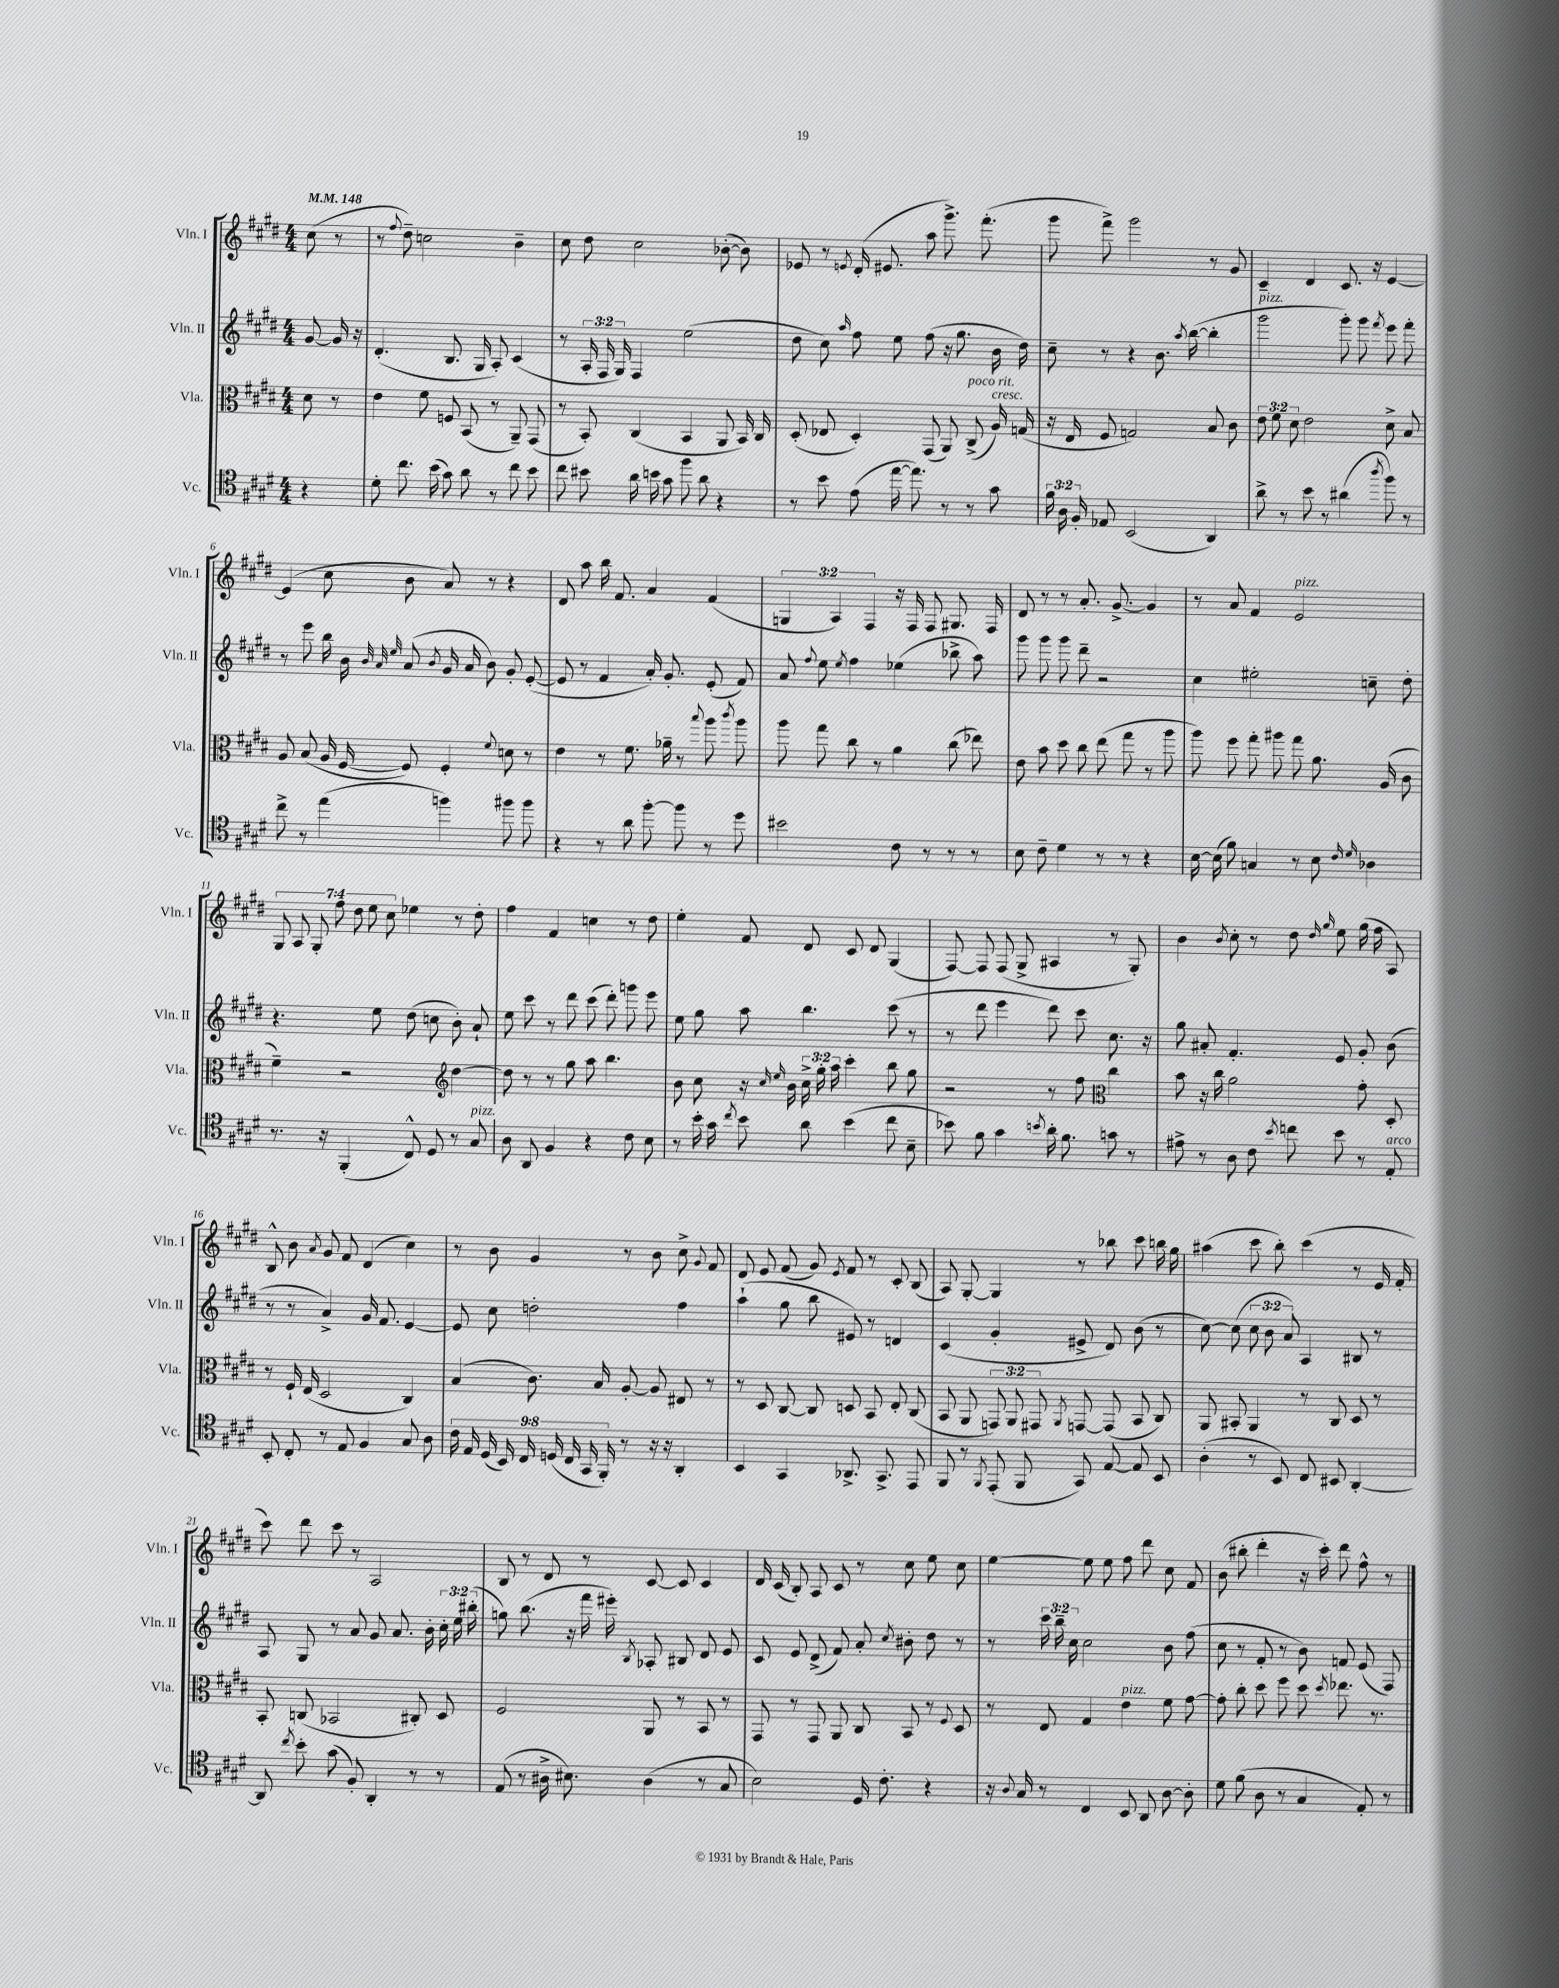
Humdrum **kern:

**kern	**kern	**kern	**kern
*part4	*part3	*part2	*part1
*staff4	*staff3	*staff2	*staff1
*I"Vc.	*I"Vla.	*I"Vln. II	*I"Vln. I
*I'Vc.	*I'Vla.	*I'Vln. II	*I'Vln. I
*clefC4	*clefC3	*clefG2	*clefG2
*k[f#c#g#d#]	*k[f#c#g#d#]	*k[f#c#g#d#]	*k[f#c#g#d#]
*M4/4	*M4/4	*M4/4	*M4/4
*MM148	*MM148	*MM148	*MM148
=	=	=	=
4r	8d#\	[8g#/	(8cc#\
.	8r	16g#/]	8r
.	.	16r	.
=1	=1	=1	=1
8d#'\	4e\	(4.d#'/	8r
.	.	.	8qqff#/
8.cc#\	.	.	8dd#~\)
.	8f#\	.	2ccn\
(16b\	.	.	.
8g#\)	8Fn/	8.B/	.
8a\	(8BB/	.	.
.	.	16G#/	.
8r	8r	8A'/)	.
8cc#\	8AA~/)	(4c#/	4b~\
8b\	(8GG#/	.	.
=2	=2	=2	=2
8cc#\	8r	8r	8cc#\
8b#X\	8BB'/)	24A'/	8dd#\
.	.	24F#/	.
.	.	24G#/)	.
16a\	(4C#/	4F#/	2cc#\
16bn\	.	.	.
8g#\	.	.	.
8ff#\	4BB/	(2ee\	.
8a\	.	.	.
4r	8AA/	.	([8b-X'\
.	16BB/)	.	8b-\])
.	16C#/	.	.
=3	=3	=3	=3
8r	(8D#'/	8dd#\	8e-X/
8b\	8E-X/	8cc#\)	8r
.	.	16qqaa/	8qen/
(8e\	4D#'/)	8ff#\	(16d#'/
.	.	.	8.e#X/
[16ee\	.	8ee\	.
8.ee\])	.	.	.
.	(8GG#/	(8ff#\	8aa\
8r	8AA/)	16r	8.ggg#^\)
.	.	8.gg#\	.
!	!LO:TX:a:i:t=poco rit.	!	!
8r	(8C#^/	.	.
.	.	.	(8.fff#'\
!	!LO:TX:a:i:t=cresc.	!	!
8g#\	16A/)	16b\	.
.	(16Gn/	16dd#\)	.
=4	=4	=4	=4
24f#\	16r	8cc#~\	8ggg#\
24A\	.	.	.
.	16E/	.	.
24F#'/	.	.	.
8E-X/	8F#/	8r	8fff#^\)
(2BB/	2Gn/)	4r	2ggg#\
.	.	8.b\	.
.	.	8qaa/	.
.	.	([16bb\	.
4AA/)	8B/	4bb'\]	8r
.	8c#\	.	8g#/
=5	=5	=5	=5
!	!	!LO:TX:a:i:t=pizz.	!
8a^\	12e\	2ggg#\	4c#~/
.	12f#\	.	.
8r	.	.	.
.	12d#\	.	.
8b\	2e\	.	4d#/
8r	.	.	.
(4a#X\	.	8ggg#'\)	8.c#/
.	.	8ggg#\	.
.	.	.	16r
8qaa/	.	8qfff#/	.
8ff#\)	8d#^\	8eee\	[4e/
8r	8B/	8fff#'\	.
!!LO:LB:g=z
=6	=6	=6	=6
8cc#^\	8A/	8r	(4e/]
8r	(8B/	8eee\	.
(4ee\	16A/	16bb\	8cc#\
.	[16F#/	16b\	.
.	.	32qqb/	.
.	.	32qqa/	.
.	.	32qqee/	.
.	8F#/])	(8a/	8b\
.	.	8qb/	.
4ffn\)	4F#'/	16g#/	8a/)
.	.	16a/	.
.	.	8b\)	8r
.	8qqf#/	.	.
8ff#X\	8dn\	8g#'/	4r
8ff#\	8r	([8e'/	.
=7	=7	=7	=7
4r	4e\	8e/]	8d#/
.	.	8r	8aa\
8r	8r	4f#/	16bb\
.	.	.	8.f#/
8a\	8.f#\	.	.
[8ff#'\	.	16a'/)	4a/
.	16a-X~\	8.g#'/	.
8ff#\]	8r	.	.
.	8qqbb/	.	.
8r	8aa\	(8e'/	(4f#/
.	8qccc#/	.	.
8dd#\	8aa\	8f#/)	.
=8	=8	=8	=8
2b#X\	8aa\	8a/	6Gn/
.	.	8qqff#/	.
.	8gg#\	8ee\	.
.	.	.	6A/)
.	.	8qee/	.
.	8cc#\	4ff#\	.
.	.	.	6F#/
.	8r	.	.
8c#\	4a\	(4ee-X\	16r
.	.	.	16F#/
8r	.	.	8F#/
8r	(8cc#\	8bb-X^\	8.G#X/
8r	8ee-X\)	8aa\)	.
.	.	.	16F#/
=9	=9	=9	=9
8B\	8e\	8ggg#\	8d#/
8c#~\	8b\	8ggg#\	8r
4d#\	8dd#\	8ggg#\	8r
.	8cc#\	8ddd#~\	8.a'/
8r	(8ee\	2r	.
.	.	.	[8.g#^/
8r	8gg#\	.	.
4r	8r	.	4g#/]
.	8aa\	.	.
=10	=10	=10	=10
[16B\	8aa\)	4cc#\	8r
(16B\]	.	.	.
8f#\)	8ff#\	.	8a/
4Gn/	8gg#'\	2ee#X'\	4f#/
.	8aa#X\	.	.
!	!	!	!LO:TX:a:i:t=pizz.
8r	8gg#\	.	2e/
8B\	8.a\	.	.
16qqc#/	.	.	.
16qqd#/	.	.	.
4A-X\	.	8ccn~\	.
.	(16A/	.	.
.	8c#\	8dd#'\	.
!!LO:LB:g=z
=11	=11	=11	=11
8.r	4f#~\)	4.r	14G#/
.	.	.	14A/
.	.	.	14G#'/
16r	.	.	.
.	.	.	14ff#\
(4FF#'/	2r	.	.
.	.	.	14dd#\
.	.	.	14ee\
.	.	8ee\	.
.	.	.	14cc#\
8C#^^/)	.	(8dd#\	4ee-X\
8D#/	.	8ccn\	.
*	*clefG2	*	*
8r	[4dd#\	8b'\)	8r
!LO:TX:a:i:t=pizz.	!	!	!
8G#/	.	8a`/	8dd#'\
=12	=12	=12	=12
8A\	8dd#\]	8ee\	4ff#\
8AA/	8r	8ccc#\	.
4F#/	8r	8r	4f#/
.	8gg#\	8ddd#\	.
4r	8aa\	(8ccc#\	4ccn\
.	4.bb\	8ddd#'\)	.
8c#\	.	8gggn\	8r
8B\	.	8eee\	8dd#\
=13	=13	=13	=13
8r	8b\	8ee\	4ee'\
16b'\	8cc#\	8gg#\	.
16g#\	.	.	.
8qcc#/	.	.	.
8b\	16r	8aa\	8f#/
.	16qqcc#/	.	.
.	16qqee/	.	.
.	16b\	.	.
8a\	24cc#^\	4.bb\	8d#/
.	24gg#'\	.	.
.	24aa\	.	.
(4b\	4ccc#'\	.	8c#/
.	.	.	8d#/
8cc#\	8bb\	(8ccc#\	(4G#/
8B~\	8gg#\	8r	.
=14	=14	=14	=14
8b-X\)	2r	8r	[8F#/)
8f#\	.	8ddd#\	8F#/]
4g#\	.	4eee\	(8F#/
.	.	.	8G#^/
8qbn/	.	.	.
16a'\	8r	8ddd#\)	4A#X/
8.f#\	.	.	.
.	8ff#\	8ccc#\	.
*	*clefC3	*	*
8gn\	4cc#\	8.cc#\	8r
8r	.	.	8G#'/)
.	.	16r	.
=15	=15	=15	=15
8e#X^\	8b\	8gg#\	4b\
8r	16r	8a#X'/	.
.	16cc#\	.	.
.	.	.	8qb/
8A\	2a\	4.f#'/	8cc#'\
8c#\	.	.	8r
8qb/	.	.	.
8ccn\	.	.	8dd#\
.	.	.	16qqdd#/
.	.	.	16qqgg#/
8b\	.	8e/	8ee\
8r	8g#'\	8g#'/	(16gg#\
.	.	.	16ff#\
!LO:TX:a:i:t=arco	!	!	!
8E'/	8D#'/	(8b\	8A/)
!!LO:LB:g=z
=16	=16	=16	=16
8BB'/	8r	8r	8B^^/
8C#'/	16F#`/	8r	8b\
.	(16E/	.	.
.	.	.	8qa/
8r	2D#/	4a^/)	8g#/
8E/	.	.	8f#/
4F#/	.	16g#/	(4d#/
.	.	8.f#/	.
8G#/	4C#/)	[4e/	4cc#\)
8A\	.	.	.
=17	=17	=17	=17
18c#\	(4B/	8e/]	8r
18E/	.	.	.
(18D#/	.	.	.
.	.	8cc#\	8b\
18BB/)	.	.	.
18C#/	.	.	.
.	8.c#\)	2ddn'\	4g#/
(18Dn/	.	.	.
18C#/	.	.	.
18GG#/	.	.	.
.	16B/	.	.
18FF#'/)	.	.	.
8r	[8A'/	.	8r
16r	8A/]	.	8b\
16r	.	.	.
4AA'/	8E#X/	4ff#\	8cc#^\
.	.	.	8qqg#/
.	8r	.	8f#/
=18	=18	=18	=18
4BB/	8r	(4aa`\	8d#/
.	8D#/	.	8e/
4GG#/	[8C#/	8gg#\	(8f#/
.	8C#/]	8bb\	8g#/)
.	.	.	8qe/
8.AA-X^/	8Dn/	8e#X/)	8f#/
.	8BB/	8r	8r
8.GG#^/	.	.	.
.	8E'/	4dn/	8c#'/
8EE/	(8C#/	.	(8B/
=19	=19	=19	=19
8FF#/	8BB/	(4c#/	8A/)
8r	8AA/	.	[8G#'/
8qFF#/	.	.	.
(8EE'/	12GGn/)	4g#'/	4G#/]
.	12AA/	.	.
8FF#/	.	.	.
.	12GG#X/	.	.
.	8qAA/	.	.
8GG#/)	[8GGn/	8e#X^/	8r
[8E/	(8GG/]	8d#/)	8bb-X\
8E/]	8BB/	(8b\	8ccc#\
8BB/	8C#/)	8r	16bbn\
.	.	.	16gg#\
=20	=20	=20	=20
(4A'\	8AA/	[8cc#\)	(4aa#X\
.	8BB#X'/	(8cc#\]	.
8r	4AA/	12cc#\	8ccc#\
.	.	12b\	.
8BB/)	.	.	8bb'\)
.	.	12a/)	.
8C#/	8r	4A/	(4ccc#\
8BB#X/	8C#/	.	.
[4AA'/	8D#/	8B#X/	8r
.	8r	8r	16e/
.	.	.	16f#'/
!!LO:LB:g=z
=21	=21	=21	=21
8AA/]	8BB'/	8A/	8ccc#\)
8qcc#/	.	.	.
8b'\	(8Cn/	8G#/	8ddd#\
(8g#\	2BB-X/	8r	8ccc#\
8F#'/)	.	8a/	8r
4AA'/	.	8g#/	2A/
.	.	8.a/	.
8r	8C#X'/)	.	.
.	.	16b'\	.
8r	8D#/	24cc#'\	.
.	.	24ee\	.
.	.	(24bb#X'\	.
=22	=22	=22	=22
(8E/	2F#/	8ggn\)	8B/
8r	.	(8.bb\	8r
16A#X^\	.	.	8d#/
8.B#X\)	.	16r	.
.	.	16fff#\	8r
.	.	16eee#X'\)	.
.	.	8qB/	.
(4A#\	8AA/	8A-X'/	[8c#/
.	8r	8B#X/	8c#/]
8r	8BB/	8d#/	4c#/
8G#/	8r	8e/	.
=23	=23	=23	=23
2B\)	8GG#/	8c#/	16d#/
.	.	.	(16c#/
.	8r	8e/	8B'/)
.	8GG#/	(8d#^/	8A/
.	8AA/	8f#/)	8c#/
16D#/	8C#/	8a'/	8r
8.c#'\	.	.	.
.	.	8qcc#/	.
.	8BB/	8b#X'\	8cc#\
4r	8r	8dd#\	8ee\
.	8qqF#/	.	.
.	8D#/	8r	8cc#\
=24	=24	=24	=24
16r	8r	8r	[4ee\
8qqA/	.	.	.
16G#/	.	.	.
8r	8E/	24ccc#\	.
.	.	24bb~\	.
.	.	24cc#\	.
4C#/	4G#/	2cc#\	8ee\]
.	.	.	8ee\
!	!LO:TX:a:i:t=pizz.	!	!
8BB/	4e\	.	8ff#\
8AA/	.	.	8ddd#\
[8A\	8f#\	8b\	8cc#\
8A'\]	[8g#\	(8ff#\	8f#/
=25	=25	=25	=25
8d#\	8g#'\]	8cc#\	(8b\
(8f#\	8cc#'\	8r	8bb#X'\
8A\	8dd#\	8f#'/	4ddd#'\
8r	8ff#\	8r	.
4G#/	8dd#\	8b\)	16r
.	.	.	16ccc#'\)
.	8qdd#/	.	.
.	8.ee-X\	8fn/	8ddd#\
8E'/)	.	(8e/	8ff#^^\
.	8.r	.	.
8r	.	8F#/)	8r
==	==	==	==
*-	*-	*-	*-
